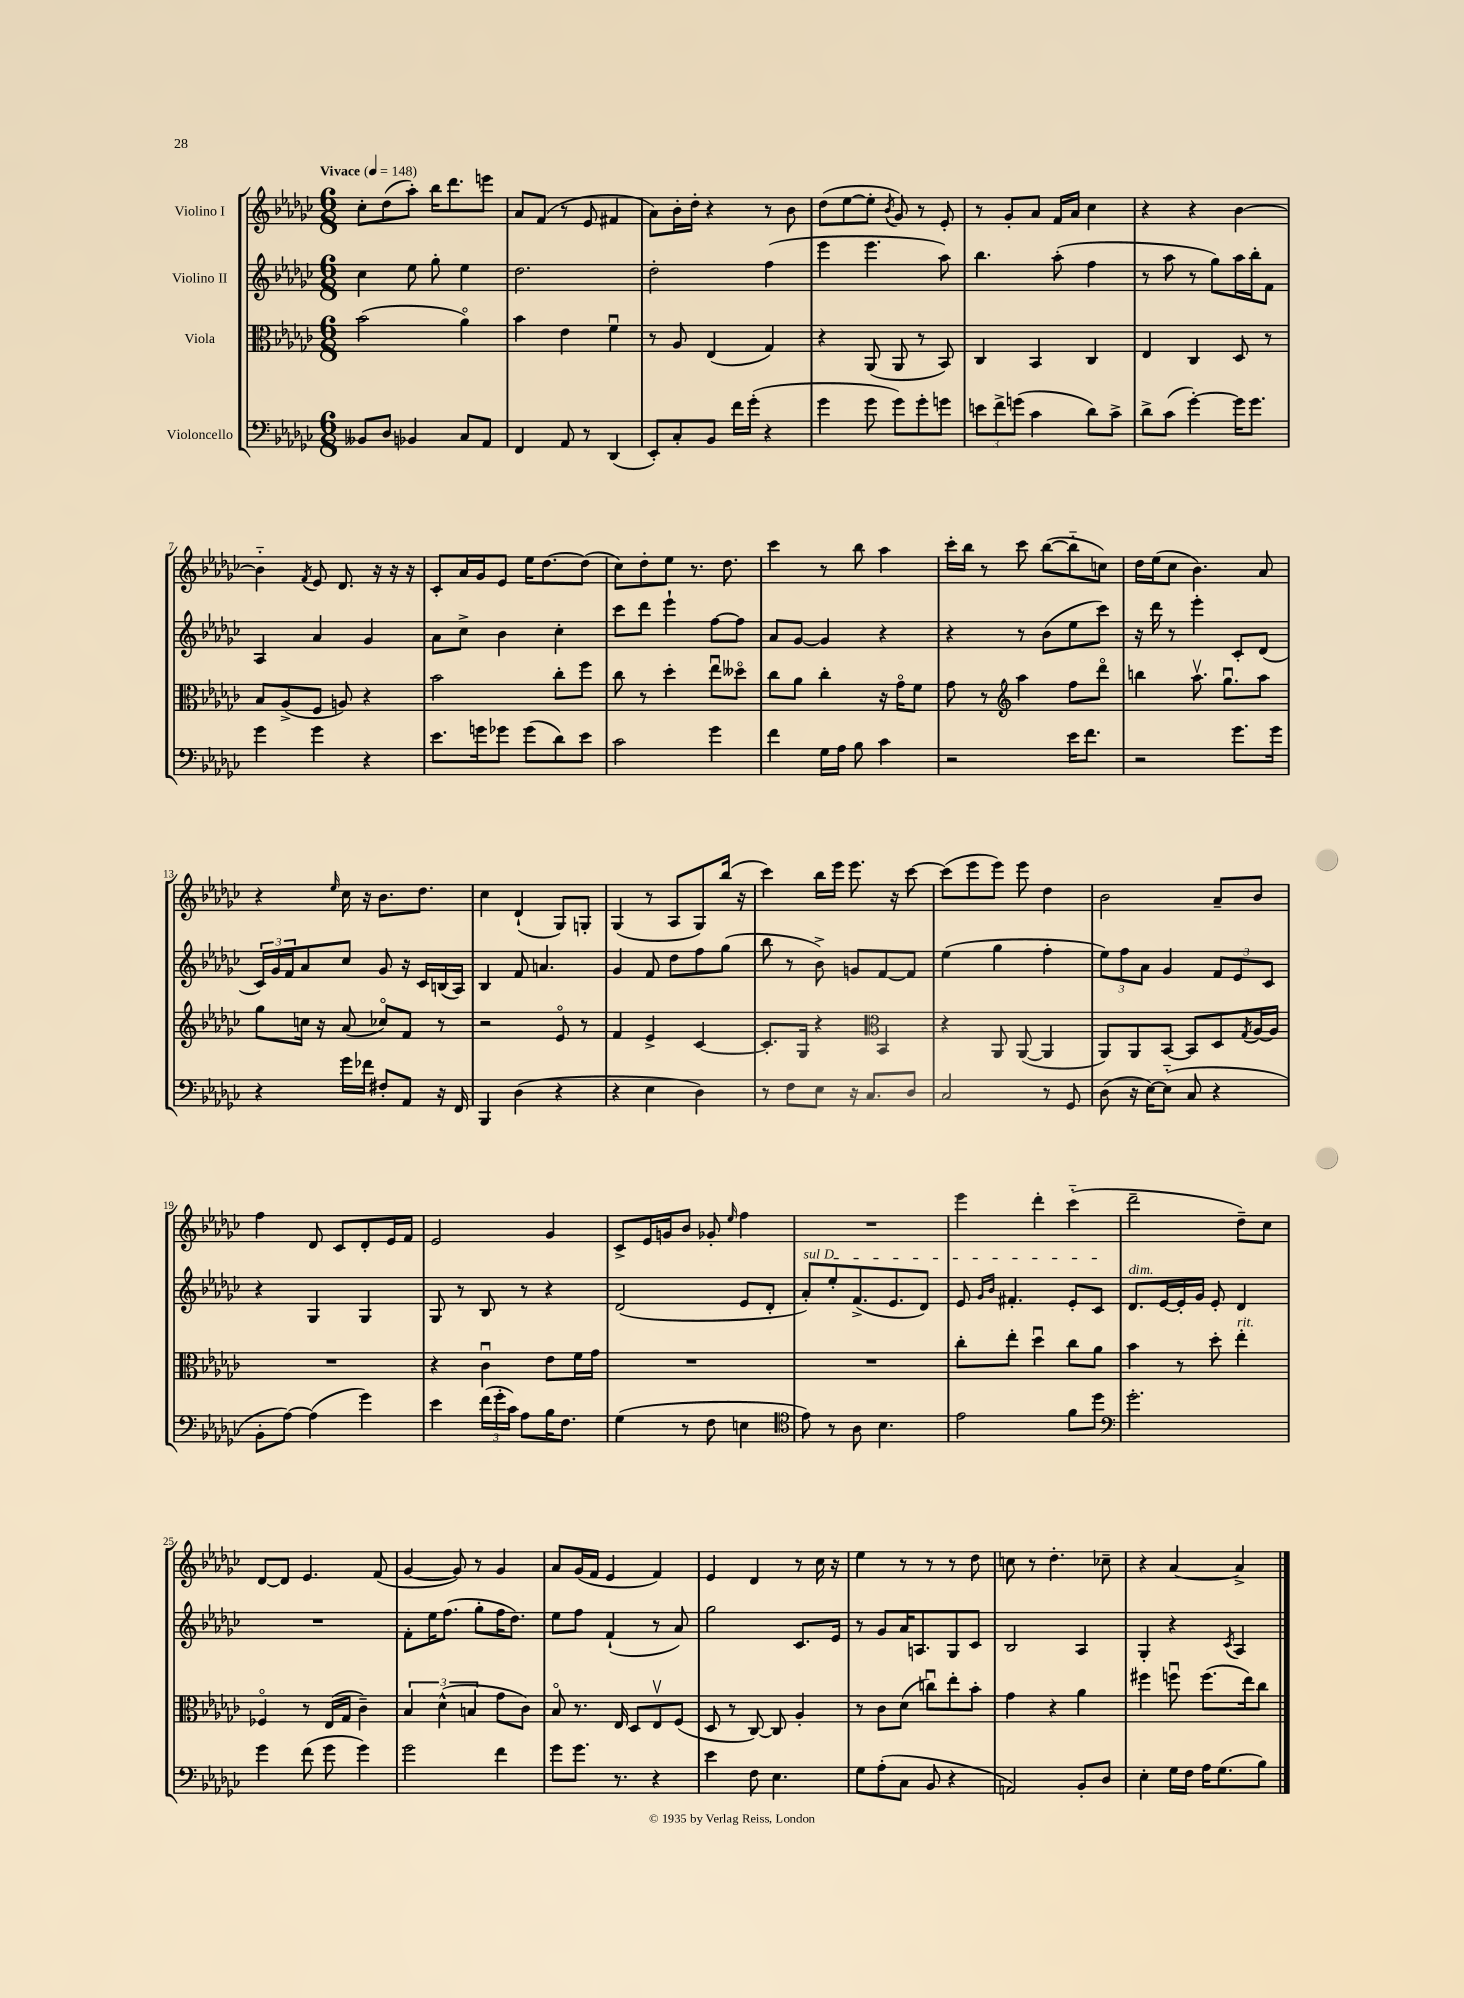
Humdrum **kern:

**kern	**kern	**kern	**kern
*staff4	*staff3	*staff2	*staff1
*clefF4	*clefC3	*clefG2	*clefG2
*k[b-e-a-d-g-c-]	*k[b-e-a-d-g-c-]	*k[b-e-a-d-g-c-]	*k[b-e-a-d-g-c-]
*M6/8	*M6/8	*M6/8	*M6/8
*MM148	*MM148	*MM148	*MM148
8BB--	(2b-	4cc-	8cc-'
8D-	.	.	(8dd-
4BB-	.	8ee-	8aa-')
.	.	8gg-'	16bb-
.	.	.	8.ddd-
8C-	4a-o)	4ee-	.
8AA-	.	.	8eee
=	=	=	=
4FF	4b-	2.dd-	8a-
.	.	.	(8f
8AA-	4e-	.	8r
8r	.	.	8e-
(4DD-	4fu	.	4f#
=	=	=	=
8EE-')	8r	2dd-'	8a-)
8C-'	8A-	.	16b-'
.	.	.	16dd-'
8BB-	(4E-	.	4r
16f	.	.	.
(16g-'	.	.	.
4r	4G-)	(4ff	8r
.	.	.	8b-
=	=	=	=
4g-	4r	4eee-	(8dd-
.	.	.	[8ee-
8g-	(8AA-	4.eee-	8ee-']
.	.	.	8qb-
8g-)	8AA-	.	8g-)
8g-'	8r	.	8r
8g	8BB-)	8aa-)	8e-'
=	=	=	=
12e	4C-	4.bb-	8r
12f^	.	.	.
.	.	.	8g-'
(12g	.	.	.
4c-	4BB-	.	8a-
.	.	(8aa-'	16f
.	.	.	16a-
8d-)	4C-	4ff	4cc-
8c-^	.	.	.
=	=	=	=
8d-^	4E-	8r	4r
(8c-	.	8aa-	.
[4g-')	4C-	8r	4r
.	.	8gg-)	.
16g-]	8D-	16aa-	[4b-
8.g-	.	16bb-'	.
.	8r	8f	.
=	=	=	=
4g-	8B-	4A-	4b-'~]
.	(8A-^	.	.
.	.	.	8qf
4g-	8F	4a-	8e-
.	8A)	.	8.d-
4r	4r	4g-	.
.	.	.	16r
.	.	.	16r
.	.	.	16r
=	=	=	=
8.e-	2b-	8a-	8c-'
.	.	8cc-^	16a-
16g	.	.	16g-
8g-	.	4b-	8e-
(8g-	.	.	16ee-
.	.	.	[8.dd-
8d-)	8cc-'	4cc-'	.
8e-	8ff	.	(8dd-]
=	=	=	=
2c-	8cc-	8ccc-	8cc-)
.	8r	8ddd-	8dd-'
.	4dd-'	4eee-`	8ee-
.	.	.	8.r
4g-	8ee-u	[8ff	.
.	.	.	8.dd-
.	8dd--o	8ff]	.
=	=	=	=
4f	8cc-	8a-	4ccc-
.	8a-	[8g-	.
16G-	4cc-'	4g-]	8r
16A-	.	.	.
8B-	.	.	8bb-
4c-	16r	4r	4aa-
.	16g-o	.	.
.	8f	.	.
=	=	=	=
2r	8g-	4r	16ccc-'
.	.	.	16bb-
.	8r	.	8r
*	*clefG2	*	*
.	4aa-	8r	8ccc-
.	.	(8b-	([8bb-
16e-	8ff	8ee-	8bb-'~]
8.f	.	.	.
.	8ddd-o	8ccc-)	8cc)
=	=	=	=
2r	4bb	16r	16dd-
.	.	16ddd-	(16ee-
.	.	8r	8cc-
.	8.aa-v	4eee-'	4.b-)
.	8.gg-u	.	.
8.g-	.	8c-'	.
.	8aa-	(8d-	8a-
16g-	.	.	.
=	=	=	=
4r	8gg-	24c-)	4r
.	.	24g-	.
.	.	24f	.
.	16cc	8a-	.
.	16r	.	.
.	.	.	16qqee-
16g-	(8a-	8cc-	16cc-
16f-	.	.	16r
8F#'	8cc-o)	8g-	8.b-
8AA-	8f	16r	.
.	.	16c-	8.dd-
16r	8r	(16B	.
16FF	.	16A-)	.
=	=	=	=
4BBB-	2r	4B-	4cc-
(4D-	.	8f	(4d-`
.	.	4.a	.
4r	8e-o	.	8G-)
.	8r	.	8G'
=	=	=	=
4r	4f	4g-	(4G-
4E-	4e-^	8f	8r
.	.	8dd-	8A-
4D-)	[4c-	8ff	8G-)
.	.	(8gg-	(16bb-
.	.	.	16r
=	=	=	=
8r	8.c-']	8bb-	4ccc-)
8F	.	8r	.
.	16G-	.	.
8E-	4r	8b-^)	16bb-
.	.	.	16eee-
16r	.	8g	8.eee-
8.C-	.	.	.
*	*clefC3	*	*
.	4BB-	[8f	.
.	.	.	16r
8D-	.	8f]	[8ccc-
=	=	=	=
2C-	4r	(4ee-	(8ccc-]
.	.	.	8eee-
.	8AA-	4gg-	8eee-)
.	([8AA-	.	8eee-
8r	4AA-]	4ff'	4dd-
8GG-	.	.	.
=	=	=	=
(8D-	8AA-)	12ee-)	2b-
.	.	12ff	.
16r	8AA-	.	.
.	.	12a-	.
[16E-)	.	.	.
(8E-'~]	[8BB-	4g-	.
8C-	8BB-]	.	.
4r	8D-	12f	8a-~
.	.	12e-	.
.	8qG-	.	.
.	[16A-	.	8b-
.	.	12c-	.
.	16A-]	.	.
=	=	=	=
8BB-'	2.r	4r	4ff
[8A-)	.	.	.
(4A-]	.	4G-	8d-
.	.	.	8c-
4g-)	.	4G-	8d-'
.	.	.	16e-
.	.	.	16f
=	=	=	=
4e-	4r	8G-	2e-
.	.	8r	.
(24f	4c-u	8B-	.
24g-'	.	.	.
24c-)	.	.	.
8A-	.	8r	.
16B-	8e-	4r	4g-
8.F	.	.	.
.	16f	.	.
.	16g-	.	.
=	=	=	=
(4G-	2.r	(2d-	8c-^
.	.	.	16e-
.	.	.	16g
8r	.	.	8b-
8F	.	.	8g-'
.	.	.	16qqee-
4E	.	8e-	4ff
.	.	8d-'	.
=	=	=	=
*clefC4	*	*	*
8e-)	2.r	8a-')	2.r
8r	.	8ee-'	.
8A-	.	(8.f^	.
4.B-	.	.	.
.	.	8.e-	.
.	.	8d-)	.
=	=	=	=
2e-	8cc-'	8e-	4eee-
.	.	16qqg-	.
.	.	16qqb-	.
.	8ee-'	4.f#'	.
.	4dd-u	.	4ddd-'
8f	8cc-	8e-'	(4ccc-'~
8dd-	8a-	8c-	.
=	=	=	=
*clefF4	*	*	*
2.g-'	4b-	8.d-	2ddd-~
.	.	[16e-	.
.	8r	16e-']	.
.	.	16g-	.
.	8dd-'	8e-'	.
.	4ee-'	4d-	8dd-~)
.	.	.	8cc-
=	=	=	=
4g-	4F-o	2.r	[8d-
.	.	.	8d-]
(8f	8r	.	4.e-
8g-	(16E-	.	.
.	16G-	.	.
4g-)	4c-~)	.	.
.	.	.	(8f
=	=	=	=
2g-	6B-	8f'	[4g-
.	.	16ee-	.
.	(6d-^^	.	.
.	.	(8.ff	.
.	.	.	8g-])
.	6B	.	.
.	.	8gg-'	8r
4f	8g-	16ff	4g-
.	.	8.dd-)	.
.	8c-)	.	.
=	=	=	=
8g-	8B-o	8ee-	8a-
8.g-	8.r	8ff	(16g-
.	.	.	16f
.	.	(4f`	4e-
8.r	16E-	.	.
.	8D-	.	.
4r	8E-v	8r	4f)
.	(8F	8a-)	.
=	=	=	=
4e-	8D-	2gg-	4e-
.	8r	.	.
8F	[8C-)	.	4d-
4.E-	8C-]	.	.
.	4A-'	8.c-	8r
.	.	.	16cc-
.	.	16e-	16r
=	=	=	=
8G-	8r	8r	4ee-
(8A-'	8c-	8g-	.
8C-	(8d-	16a-	8r
.	.	8.A	.
8BB-	8ccu)	.	8r
4r	8ee-'	8G-	8r
.	8b-'	8c-	8dd-
=	=	=	=
2AA)	4g-	2B-	8cc
.	.	.	8r
.	4r	.	4.dd-'
8BB-'	4a-	4A-	.
8D-	.	.	8cc-~
=	=	=	=
4E-'	4ff#	4G-'	4r
16G-	8ffu	4r	[4a-
16F	.	.	.
16A-	(8.ff	.	.
(8.G-	.	.	.
.	.	8qc-	.
.	.	4A-	4a-^]
.	16ee-)	.	.
8B-)	8cc-	.	.
==	==	==	==
*-	*-	*-	*-
